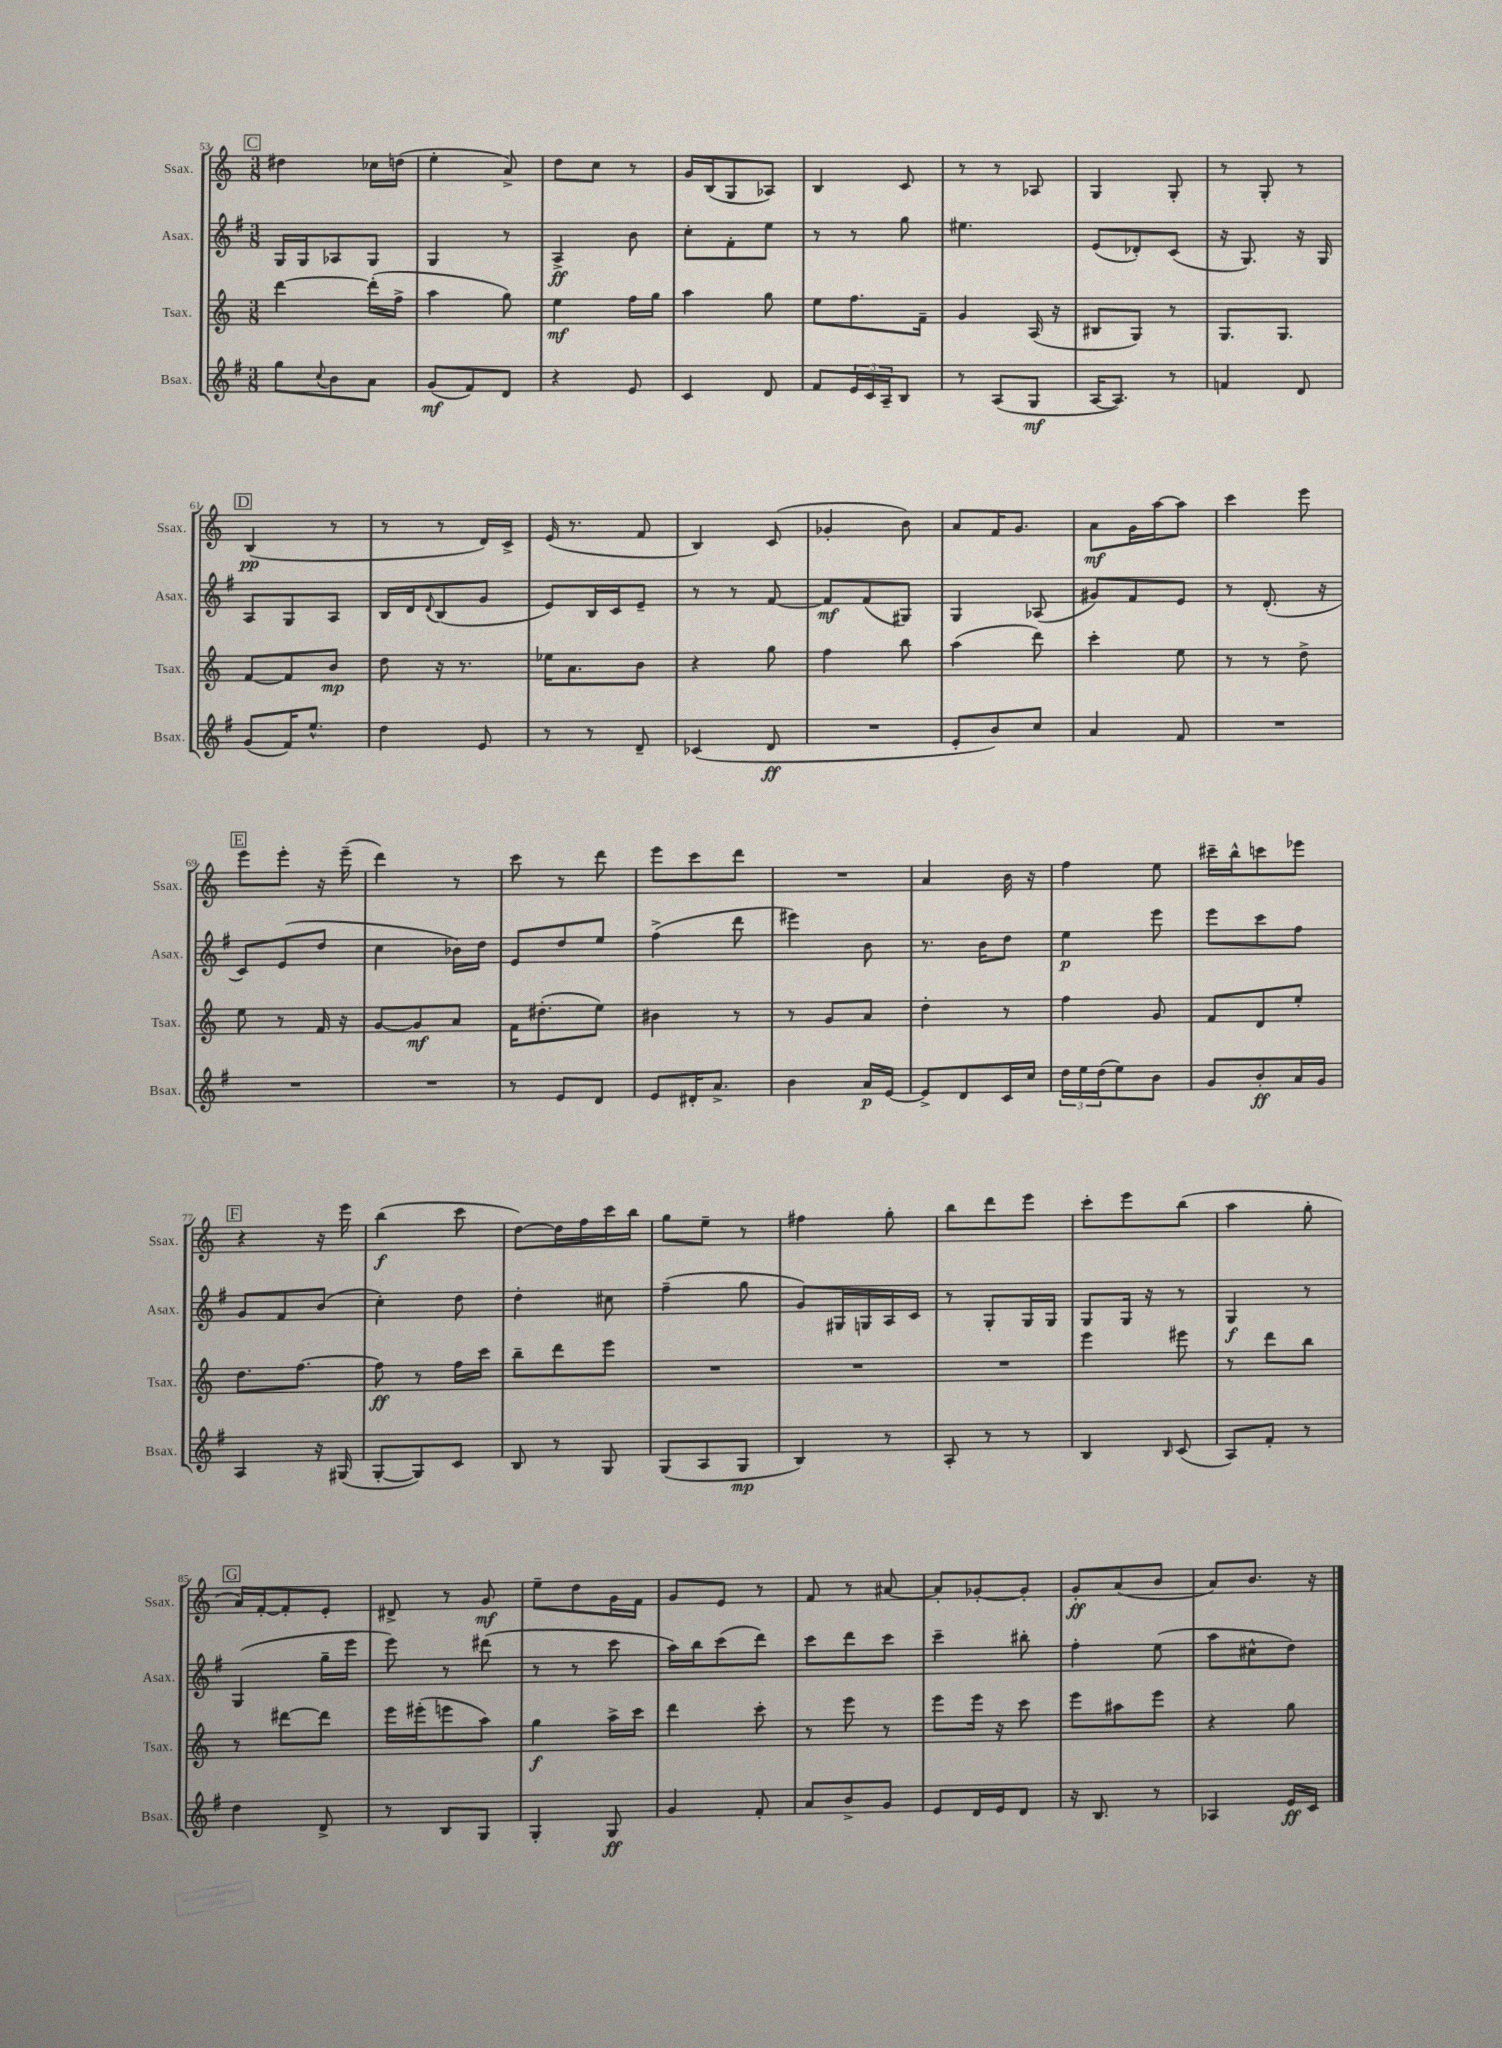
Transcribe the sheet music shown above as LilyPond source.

<<
\new StaffGroup <<
\new Staff = "s0" \with { instrumentName = "Ssax." shortInstrumentName = "Ssax." } {
    \clef treble \key c \major \numericTimeSignature \time 3/8
    \mark \markup { \box "C" } dis''4 ces''16 d''16( |
    e''4-. a'8->) |
    d''8 c''8 r8 |
    g'16 b16( g8 aes8) |
    b4 c'8 |
    r8 r8 aes8 |
    g4 g8-. |
    r8 g8-. r8 |
    \mark \markup { \box "D" } b4\pp( r8 |
    r8 r8 d'16) c'16-> |
    e'16( r8. f'8 |
    b4) c'8( |
    ges'4-. b'8) |
    a'8 f'16 g'8. |
    a'8\mf g'16 a''16~ a''8 |
    c'''4 e'''8 |
    \mark \markup { \box "E" } e'''8 e'''8-. r16 e'''16--( |
    d'''4) r8 |
    c'''8 r8 d'''8 |
    e'''8 c'''8 d'''8 |
    R4. |
    a'4 b'16 r16 |
    f''4 e''8 |
    cis'''16-- b''16-^ c'''8 ees'''8 |
    \mark \markup { \box "F" } r4 r16 e'''16 |
    b''4\f( c'''8 |
    d''8~) d''16 f''16 c'''16 b''16 |
    g''8 e''8-- r8 |
    fis''4 g''8-. |
    b''8 d'''8 e'''8 |
    c'''8-. e'''8 b''8( |
    a''4 g''8-. |
    \mark \markup { \box "G" } a'16) f'16~-. f'8-. e'8-. |
    dis'8-> r8 g'8\mf |
    e''8-- d''8 g'16 f'16 |
    g'8 e'8 r8 |
    f'8 r8 ais'8~ |
    ais'8-. ges'8~-. ges'8-. |
    g'8-.\ff a'8( b'8 |
    a'8) b'8. r16 \bar "|." |
}
\new Staff = "s1" \with { instrumentName = "Asax." shortInstrumentName = "Asax." } {
    \clef treble \key g \major \numericTimeSignature \time 3/8
    \mark \markup { \box "C" } g16 g16 aes8 g8 |
    g4 r8 |
    a4->\ff b'8 |
    c''8-. fis'8-. e''8 |
    r8 r8 g''8 |
    eis''4. |
    e'8( des'8-.) c'8( |
    r16 g8.) r16 g16 |
    \mark \markup { \box "D" } a8 g8 a8 |
    b16 d'16 \appoggiatura { d'8 } b8( g'8 |
    e'8) b16 c'16 e'8-- |
    r8 r8 fis'8~ |
    fis'8\mf fis'8( gis8) |
    g4 aes8( |
    gis'8) fis'8 e'8 |
    r8 d'8.-.( r16 |
    \mark \markup { \box "E" } c'8) e'8( d''8 |
    c''4 bes'16) d''16 |
    e'8 d''8 e''8 |
    fis''4->( d'''8 |
    eis'''4) b'8 |
    r8. b'16 d''8 |
    e''4\p e'''8 |
    e'''8 c'''8 fis''8 |
    \mark \markup { \box "F" } g'8 fis'8 b'8( |
    c''4-.) d''8 |
    d''4-. cis''8 |
    fis''4--( g''8 |
    g'8) gis16 g16 a16 c'16 |
    r8 g8-. g16 g16 |
    g8 g16 r16 r8 |
    g4\f r8 |
    \mark \markup { \box "G" } g4( g''16-- e'''16 |
    e'''8) r8 dis'''8( |
    r8 r8 c'''8 |
    a''16) b''16 c'''8( d'''8) |
    c'''8 d'''8 c'''8 |
    c'''4-- bis''8-. |
    fis''4-. e''8( |
    a''8 cis''8-^ d''8) \bar "|." |
}
\new Staff = "s2" \with { instrumentName = "Tsax." shortInstrumentName = "Tsax." } {
    \clef treble \key c \major \numericTimeSignature \time 3/8
    \mark \markup { \box "C" } d'''4~ d'''16-.( f''16-> |
    a''4 g''8) |
    e''4\mf f''16 g''16 |
    a''4 g''8 |
    e''8 f''8. f'16-- |
    g'4 a16( r16 |
    bis8 g8) r8 |
    g8. g8. |
    \mark \markup { \box "D" } f'8~ f'8 b'8\mp |
    d''8 r16 r8. |
    ees''16 a'8. b'8 |
    r4 g''8 |
    f''4 b''8 |
    a''4( d'''8) |
    c'''4-. e''8 |
    r8 r8 d''8-> |
    \mark \markup { \box "E" } e''8 r8 f'16 r16 |
    g'8~ g'8\mf a'8 |
    f'16 dis''8.-.( e''8) |
    bis'4 r8 |
    r8 g'8 a'8 |
    d''4-. r8 |
    f''4 g'8 |
    f'8 d'8 e''8-. |
    \mark \markup { \box "F" } d''8. f''8.~ |
    f''8\ff r8 f''16 c'''16 |
    b''8-- d'''8 e'''8 |
    R4. |
    R4. |
    R4. |
    e'''4 eis'''8 |
    r8 d'''8 b''8 |
    \mark \markup { \box "G" } r8 dis'''8~ dis'''8 |
    e'''16 eis'''16-.( e'''8 a''8) |
    g''4\f a''16-> c'''16 |
    d'''4 c'''8-. |
    r8 e'''8 r8 |
    e'''8 e'''16 r16 c'''8 |
    e'''8 ais''8 e'''8 |
    r4 g''8 \bar "|." |
}
\new Staff = "s3" \with { instrumentName = "Bsax." shortInstrumentName = "Bsax." } {
    \clef treble \key g \major \numericTimeSignature \time 3/8
    \mark \markup { \box "C" } g''8 \appoggiatura { c''8 } b'8 a'8 |
    g'8\mf( fis'8) d'8 |
    r4 e'8 |
    c'4 d'8 |
    fis'8 \tuplet 3/2 { e'16 c'16 a16-- } b8 |
    r8 a8( g8\mf |
    a16~ a8.) r8 |
    f'4 d'8 |
    \mark \markup { \box "D" } g'8( fis'16) e''8.-^ |
    d''4 e'8 |
    r8 r8 d'8-- |
    ces'4( d'8\ff |
    R4. |
    e'8-. b'8) c''8 |
    a'4 fis'8 |
    R4. |
    \mark \markup { \box "E" } R4. |
    R4. |
    r8 e'8 d'8 |
    e'8 dis'16-. a'8.-> |
    b'4 a'16\p e'16~ |
    e'8-> d'8 c'16 c''16 |
    \tuplet 3/2 { d''16 e''16 d''16( } e''8) b'8 |
    g'8 b'8-.\ff a'16 g'16 |
    \mark \markup { \box "F" } a4 r16 gis16( |
    g8~-. g8) c'8 |
    b8 r8 g8 |
    g8( a8 g8\mp |
    b4) r8 |
    a8-. r8 r8 |
    b4 \grace { b16 } c'8( |
    a8) fis'8-. r8 |
    \mark \markup { \box "G" } d''4 d'8-> |
    r8 b8 g8 |
    g4-. g8\ff |
    g'4 fis'8-. |
    a'8 b'8-> g'8 |
    e'8 d'16 e'16 d'8 |
    r16 b8. r8 |
    aes4 e'16\ff c'16 \bar "|." |
}
>>
>>
\layout { \context { \Score currentBarNumber = #53 } }
